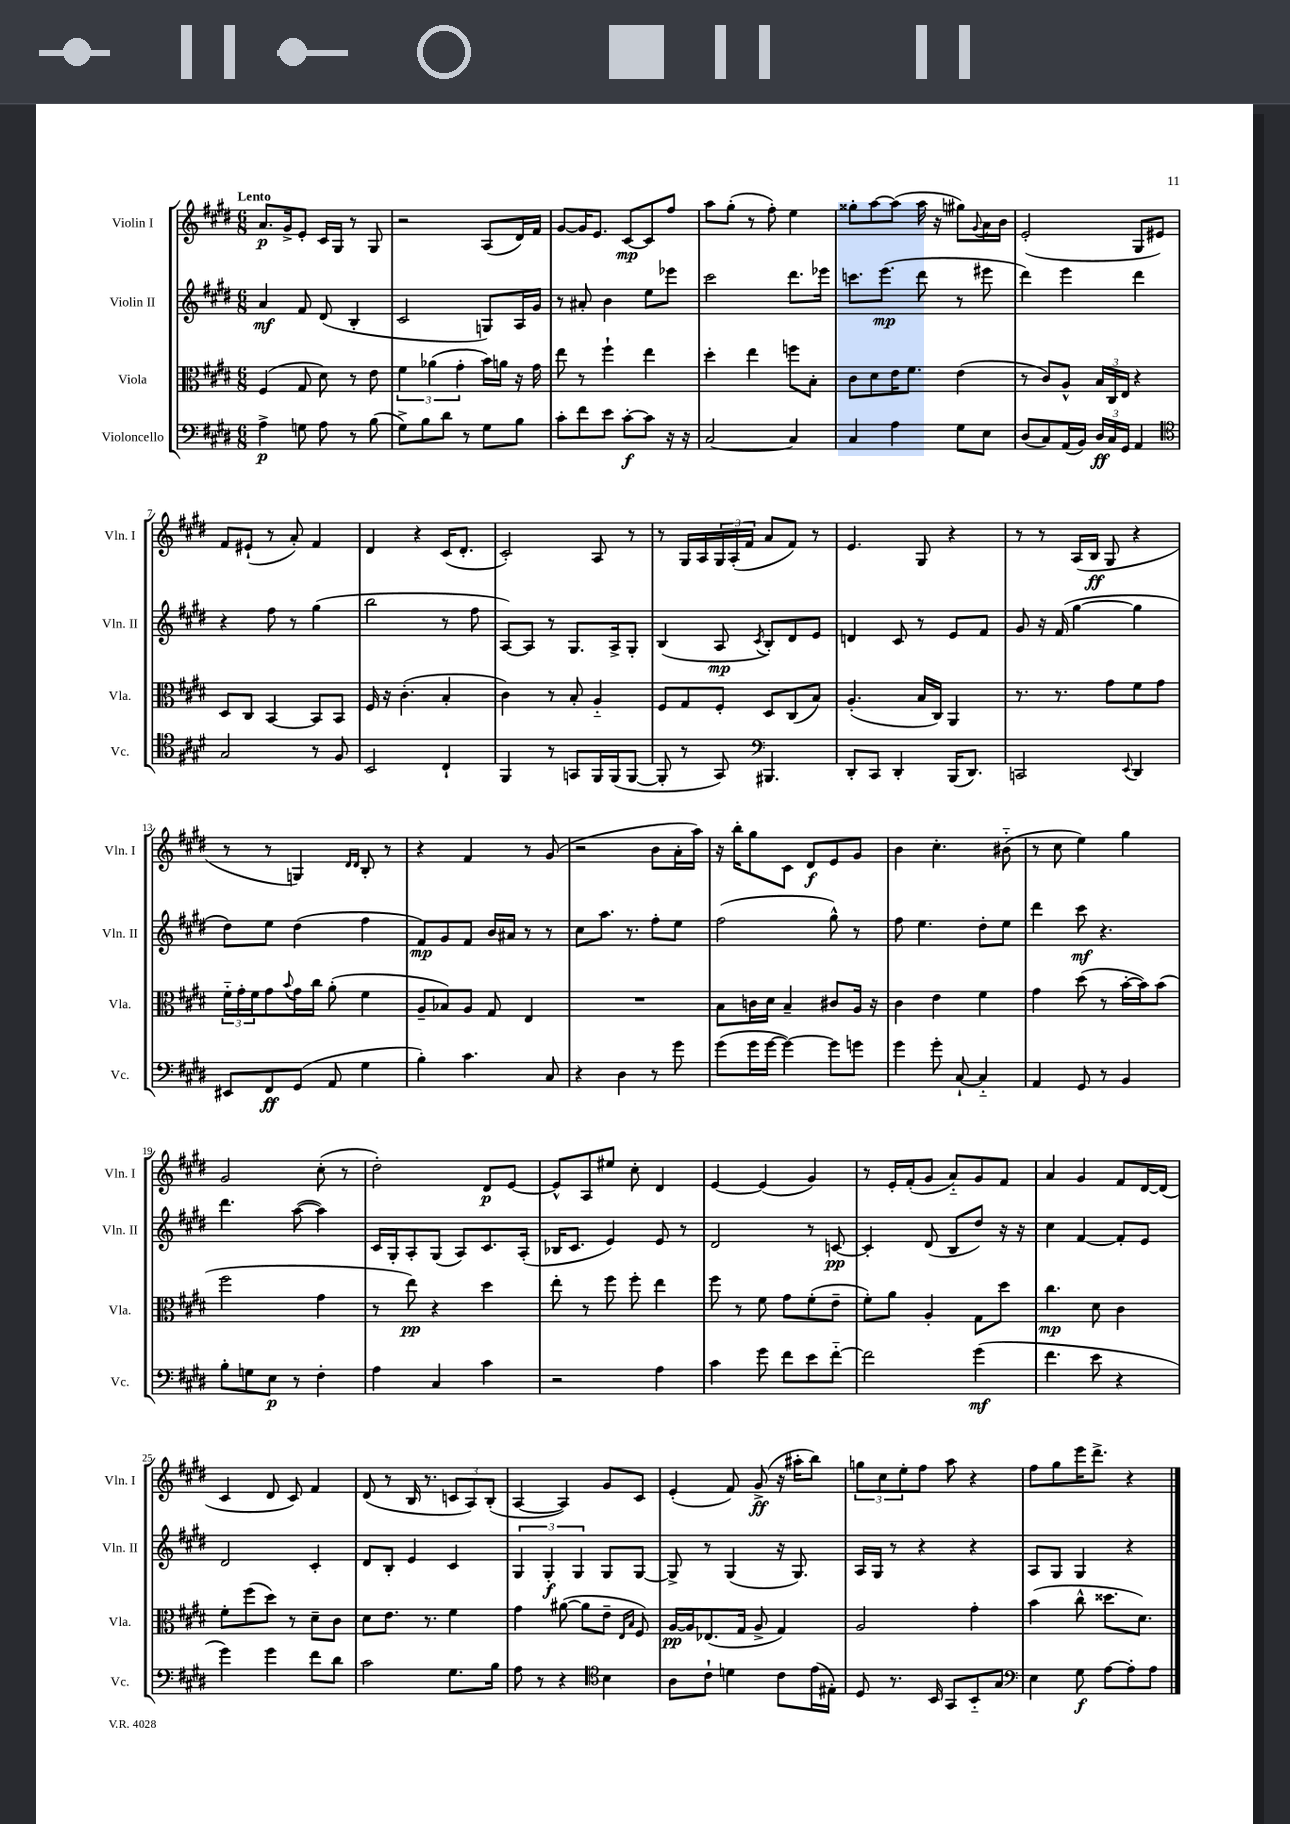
<<
\new StaffGroup <<
\new Staff = "s0" \with { instrumentName = "Violin I" shortInstrumentName = "Vln. I" } {
    \clef treble \key e \major \numericTimeSignature \time 6/8 \tempo "Lento"
    a'8.\p gis'16-> e'8-. cis'16 gis16 r8 gis8 |
    r2 a8( dis'16) fis'16 |
    gis'8~ gis'16 e'8. cis'8~\mp cis'8 fis''8 |
    a''8 gis''8-.( r8 fis''8-.) e''4 |
    gisis''8-. a''8~ a''8( a''16 r16 gis''8) \appoggiatura { gis'8 } a'16 b'16 |
    e'2-.( gis8 eis'8) |
    fis'8 eis'8-!( r8 a'8-.) fis'4 |
    dis'4 r4 cis'16( dis'8.-. |
    cis'2-.) a8 r8 |
    r8 gis16 a16 \tuplet 3/2 { gis16 a16-.( fis'16 } a'8 fis'8) r8 |
    e'4. gis8 r4 |
    r8 r8 a16( b16\ff gis8 r4 |
    r8 r8 g4) \grace { dis'16 dis'16 } b8-. r8 |
    r4 fis'4 r8 gis'8( |
    r2 b'8 a'16-. a''16) |
    r16 b''16-. gis''8 cis'8 dis'8\f e'8 gis'8 |
    b'4 cis''4.-. bis'8-_( |
    r8 cis''8 e''4) gis''4 |
    gis'2 cis''8-.( r8 |
    dis''2-.) dis'8\p e'8~ |
    e'8-^ a8 eis''8 cis''8-. dis'4 |
    e'4~ e'4( gis'4) |
    r8 e'16-. fis'16-.( gis'8 a'8-_) gis'8 fis'8 |
    a'4 gis'4 fis'8 dis'16~ dis'16( |
    cis'4 dis'8 cis'8) fis'4 |
    dis'8( r8 b16 r8. \tuplet 3/2 { c'8 a8) b8-.( } |
    a4~ a4) gis'8 cis'8 |
    e'4-.( fis'8) gis'8->\ff( r16 ais''16-. b''8) |
    \tuplet 3/2 { g''8 cis''8 e''8-. } fis''8 a''8 r4 |
    fis''8 gis''8 e'''16 dis'''8.-> r4 \bar "|." |
}
\new Staff = "s1" \with { instrumentName = "Violin II" shortInstrumentName = "Vln. II" } {
    \clef treble \key e \major \numericTimeSignature \time 6/8
    a'4\mf fis'8 dis'8( b4-. |
    cis'2 g8) a16 gis'16 |
    r8 ais'8-. b'4 e''8 ees'''8 |
    cis'''2 dis'''8. ees'''16 |
    c'''8. e'''8.\mp( dis'''8 r8 eis'''8 |
    dis'''4) e'''4 dis'''4 |
    r4 fis''8 r8 gis''4( |
    b''2 r8 fis''8 |
    a8~) a8 r8 gis8. a16-> gis8-. |
    b4( a8\mp \acciaccatura { cis'8 } b8-.) dis'8 e'8 |
    d'4 cis'8 r8 e'8 fis'8 |
    gis'8 r16 fis'16( gis''4~ gis''4 |
    dis''8) e''8 dis''4( fis''4 |
    fis'8\mp) gis'8 fis'8 b'16 ais'16 r8 r8 |
    cis''8 a''8. r8. fis''8-. e''8 |
    fis''2( gis''8-^) r8 |
    fis''8 e''4. dis''8-. e''8 |
    dis'''4 cis'''8\mf r4. |
    dis'''4. a''8~( a''4) |
    cis'16 gis16-. a8-. gis8( a8) cis'8. a16-.( |
    bes16 cis'8. e'4) e'8 r8 |
    dis'2 r8 c'8~\pp |
    c'4-. dis'8( b8 dis''8) r16 r16 |
    cis''4 fis'4~ fis'8-. e'8 |
    dis'2 cis'4-. |
    dis'8 b8-. e'4 cis'4 |
    \tuplet 3/2 { gis4 gis4-.\f gis4 } gis8 gis8~ |
    gis8-> r8 gis4( r16 gis8.) |
    a16 gis16 r8 r4 r4 |
    a8 gis8 gis4 r4 \bar "|." |
}
\new Staff = "s2" \with { instrumentName = "Viola" shortInstrumentName = "Vla." } {
    \clef alto \key e \major \numericTimeSignature \time 6/8
    fis4( gis8 dis'8) r8 e'8 |
    \tuplet 3/2 { fis'4 aes'4( gis'4-. } b'16) a'16 r16 gis'16 |
    e''8 r8 fis''4-! e''4 |
    dis''4-. e''4 f''8 b8-. |
    cis'8 dis'8 e'16 fis'8. e'4( |
    r8 cis'8) a8-^ \tuplet 3/2 { b16 cis16 e16 } r4 |
    dis8 cis8 b,4~ b,8 b,8 |
    fis16 r16 cis'4.-.( b4-. |
    cis'4) r8 b8-. a4-_ |
    fis8 gis8 fis8-. dis8 cis8( b8) |
    a4.-.( b16 cis16) a,4 |
    r8. r8. gis'8 fis'8 gis'8 |
    \tuplet 3/2 { fis'16-_ gis'16-. fis'16 } gis'8 \appoggiatura { b'8 } gis'16 cis''16 a'8-.( fis'4 |
    a8-- bes8) a8 gis8 e4 |
    R2. |
    b8 c'16 dis'16 b4-- cis'8 a16 r16 |
    cis'4 e'4 fis'4 |
    gis'4 dis''8( r8 b'16~-. b'16) b'8( |
    fis''2 gis'4 |
    r8 e''8\pp) r4 dis''4 |
    e''8-. r8 fis''8 fis''8-. e''4 |
    fis''8 r8 fis'8 gis'8 fis'8-.( e'8-- |
    fis'8-.) a'8 a4-. gis8 dis''8 |
    cis''4.\mp dis'8 cis'4 |
    fis'8-. fis''8( dis''8) r8 dis'8-- cis'8 |
    dis'8 e'8. r8. fis'4 |
    gis'4 ais'8~( ais'8 e'8-- \grace { e16 b16 } fis8) |
    a16~\pp a16 ees8.( gis16 a8-> gis4) |
    a2 gis'4-. |
    b'4( cis''8-^ disis''8. dis'8.) \bar "|." |
}
\new Staff = "s3" \with { instrumentName = "Violoncello" shortInstrumentName = "Vc." } {
    \clef bass \key e \major \numericTimeSignature \time 6/8
    a4->\p g8 a8 r8 b8( |
    gis8->) b8 dis'8 r8 gis8 b8 |
    cis'8-. fis'8 e'8 cis'8~-.\f cis'8 r16 r16 |
    cis2~ cis4 |
    cis4 a4 gis8 e8 |
    dis8( cis8) a,16( b,16) \tuplet 3/2 { dis16\ff cis16 gis,16 } a,4 |
    \clef tenor gis2 r8 fis8 |
    b,2 cis4-! |
    fis,4 r8 g,8 fis,16 fis,16( fis,8~ |
    fis,8-. r8 gis,8) \clef bass bis,,4. |
    dis,8-. cis,8 dis,4-. b,,16( dis,8.) |
    c,2 \appoggiatura { e,8 } dis,4 |
    eis,8 fis,8\ff gis,8( a,8 gis4 |
    b4-.) cis'4. cis8 |
    r4 dis4 r8 gis'8 |
    gis'8( gis'16 gis'16~ gis'4~) gis'8 g'8 |
    gis'4 gis'8-. cis8~-! cis4-_ |
    a,4 gis,8 r8 b,4 |
    b8-. g8 e8\p r8 fis4-. |
    a4 cis4 cis'4 |
    r2 a4 |
    cis'4 gis'8 fis'8 e'8 fis'8~-_ |
    fis'2 gis'4\mf( |
    fis'4. e'8 r4 |
    gis'4) gis'4 fis'8 dis'8 |
    cis'2 gis8. b16 |
    a8 r8 r4 \clef tenor b4 |
    a8 cis'8-! d'4 cis'8 e'16( eis16-.) |
    dis8 r8. b,16 gis,8 b,8-_ gis8 |
    \clef bass e4 gis8\f a8~ a8-. a8 \bar "|." |
}
>>
>>
